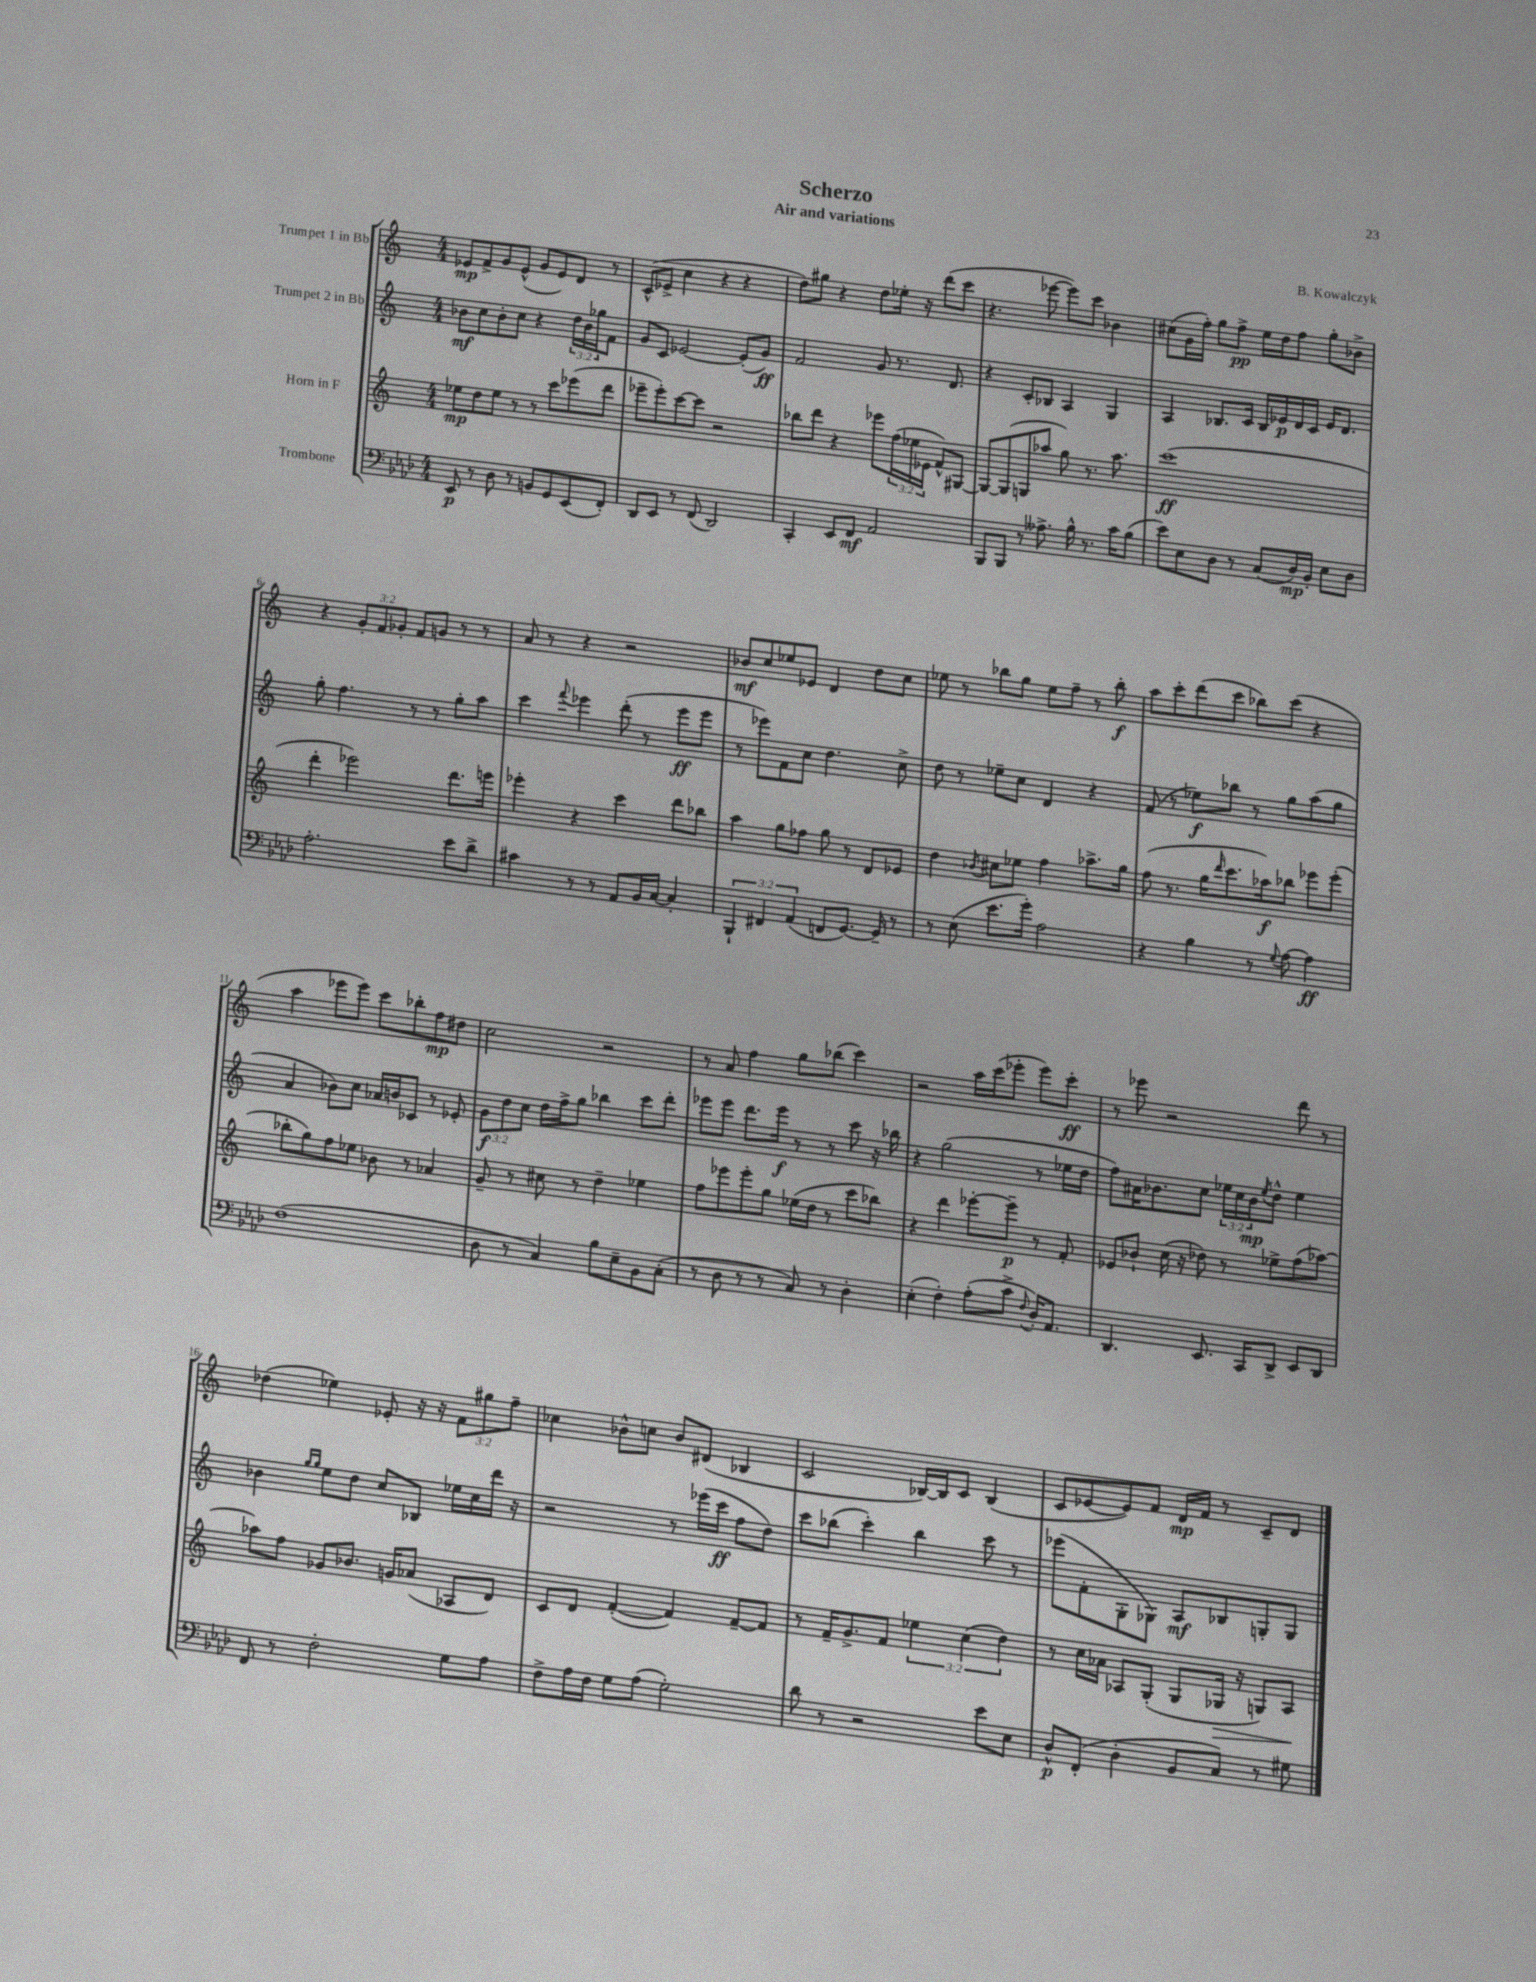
\header { title = "Scherzo" composer = "B. Kowalczyk" subtitle = "Air and variations" }
<<
\new StaffGroup <<
\new Staff = "s0" \with { instrumentName = "Trumpet 1 in Bb" } {
    \clef treble \key c \major \numericTimeSignature \time 4/4 \override Staff.TupletNumber.text = #tuplet-number::calc-fraction-text
    ees'8\mp f'8-> g'8 ees'8-^( g'8 ees'8) d'8 r8 |
    c'8-^( ees'8-> c''4 r4 r4 |
    d''8) gis''8 r4 d''8 ees''16-. r16 d'''8( c'''8 |
    r4. ees'''8~ ees'''8) c'''8 bes'4 |
    cis''8( g'16 f''16-.) g''8 f''8->\pp e''16 d''16 f''8 g''8-. bes'8-> |
    r4 \tuplet 3/2 { g'8-. f'8 ges'8-. } f'8 g'8 r8 r8 |
    a'8 r8 r4 r2 |
    bes'8\mf c''8 ees''8 ees'8 d'4 d''8 c''8 |
    ees''8 r8 bes''8 g''8 ees''8 f''8-- r8 bes''8-.\f |
    a''8 c'''8-. d'''8( c'''8 bes''8) c'''8( r4 |
    a''4 ees'''8 ees'''8) c'''8 bes''8-. f''8\mp dis''8 |
    c''2 r2 |
    r8 a'8 f''4 g''8 bes''8( c'''4) |
    r2 a''16 c'''16( ees'''8-. ees'''8) c'''8-.\ff |
    r8 ees'''8 r2 d'''8 r8 |
    des''4( ees''4) ees'8-. r16 r16 \tuplet 3/2 { f'8 gis''8 f''8-- } |
    ces''4 bes'8-^ c''8 bes'8 dis'8( bes4 |
    c'2 bes16~) bes16 c'8 bes4( |
    c'8 ees'8~ ees'8) f'8 d'16\mp f'16 r8 c'8-- d'8 \bar "|." |
}
\new Staff = "s1" \with { instrumentName = "Trumpet 2 in Bb" } {
    \clef treble \key c \major \numericTimeSignature \time 4/4 \override Staff.TupletNumber.text = #tuplet-number::calc-fraction-text
    bes'8\mf c''8 bes'8-. c''8 r4 \tuplet 3/2 { d''16 bes'16 ges''16 } f'8 |
    g'8 c'8 ees'2~ ees'8-.( g'8\ff) |
    f'2 g'8 r8. d'8. |
    r4 c'8-. bes8 a4 g4 |
    a4 bes8. c'16 bes16 ees'16\p d'16 c'16 ees'16 d'8. |
    g''8-. f''4. r8 r8 g''8-. a''8 |
    c'''4 \appoggiatura { f'''8 } ees'''4 d'''8-.( r8 ees'''8\ff ees'''8 |
    r8 ees'''8) f'8 c''8 d''4. c''8-> |
    d''8 r8 ees''8-- c''8 d'4 r4 |
    f'8( r8 ees''8\f) bes''8 r8 g''8 a''8( g''8 |
    a'4 bes'8) c''8 aes'16 b'16 ces'8 r8 ees'8-. |
    \tuplet 3/2 { g'8\f d''8 c''8 } d''16 f''16-> g''8 bes''4 c'''8 d'''8-. |
    ees'''8 ees'''8 d'''8. ees'''16\f r8 r8 c'''8 r16 bes''16 |
    r4 g''2( r8 ees''16 d''16 |
    f''8) ais'16 bes'8. c''8 \tuplet 3/2 { ees''16 c''16 bes'16\mp } \acciaccatura { ees''8 } d''8-^ ees''4 |
    bes'4 \grace { g''16 g''16 } e''8 d''8 c''8 bes8 ees''16 c''16 d'''16 r16 |
    r2 r8 ees'''16( c'''16\ff f''8 d''8) |
    c'''8 bes''8( c'''4-.) bes''4 c'''8 r8 |
    ees'''8( f'8-. g8-. ges8) a8\mf bes8 g8-. g8 \bar "|." |
}
\new Staff = "s2" \with { instrumentName = "Horn in F" } {
    \clef treble \key c \major \numericTimeSignature \time 4/4 \override Staff.TupletNumber.text = #tuplet-number::calc-fraction-text
    ees''8\mp d''8 ees''8 r8 r8 c'''8 ees'''8( d'''8 |
    ees'''8-- ees'''8-.) c'''8~ c'''8 r2 |
    bes''8 d'''8 r4 ees'''8 \tuplet 3/2 { f''16( ees''16 ees'16 } f'8-^) gis8~ |
    gis8~ gis8( g8 aes''8 g''8) r8. aes''8. |
    c'''1\ff( |
    d'''4-. ees'''2) d'''8. e'''16 |
    ees'''4-. r4 c'''4 d'''8 bes''8 |
    a''4 g''8 fes''8 g''8 r8 d'8 ees'8 |
    d''4 \acciaccatura { bes'8 } cis''8 ees''8 f''4 aes''8.-> g''16 |
    f''8( r8. g''16 \grace { d'''16 } c'''8. aes''16\f) bes''8 ees'''8 ees'''8-.( |
    bes''8-. g''8) f''8 ees''8 bes'8 r8 aes'4 |
    g'8-- r8 cis''8 r8 d''4-- ees''4 |
    f''8 ees'''8 ees'''8-. g''8 ees''16( d''16 r8 c'''8 bes''8) |
    r4 d'''4 ees'''8~-. ees'''8--\p r8 f'8-. |
    ees'8 bes'8-! c''16( r16 des''8) r8 ees''8-> f''8( aes''8~) |
    aes''8 f''8 ges'8 bes'8. g'16 aes'8( aes8 d'8) |
    c'8 d'8 f'4~-.( f'4) f'8~-- f'8 |
    r8 f'16-- g'8.-> f'8 \tuplet 3/2 { ees''4 c''4( d''4) } |
    r8 c''16 aes'16 aes8 g8-.( g8 ges16\> r16 g8) aes8\! \bar "|." |
}
\new Staff = "s3" \with { instrumentName = "Trombone" } {
    \clef bass \key aes \major \numericTimeSignature \time 4/4 \override Staff.TupletNumber.text = #tuplet-number::calc-fraction-text
    ees,8\p r8 des8 r8 b,8 g,8 ees,8( f,8-.) |
    des,8 ees,8 r8 f,8( des,2) |
    c,4-. ees,8 f,8\mf aes,2 |
    bes,,8 bes,,8 r8 aeses8.-> bes16-^ r8. c'16 bes8( |
    ees'8) ees8 des8 r8 c8( des16\mp) bes,16-. ees8 des8 |
    aes2.-. ees'8 des'8-> |
    cis'4 r8 r8 aes,8 bes,16 c16~ c4-. |
    \tuplet 3/2 { bes,,4-! fis,4 aes,4( } f,8 g,8.~) g,16-- r8 |
    r8 ees8( ees'8. g'16-.) aes2 |
    r4 bes4 r8 \appoggiatura { g8 } aes8~ aes4\ff |
    f1( |
    des8 r8 c4) bes8 ees8-- bes,8 c8-.( |
    r8 des8 r8 r8 c8) r8 des4-. |
    ees4-.( f4-.) aes8-.( c'8-> \appoggiatura { f8 } des16-.) aes,8. |
    des,4. ees,8. c,16 des,8-> ees,8 des,8 |
    f,8 r8 f2-. g8 aes8 |
    f8-> aes16 f16 g8 aes8( g2-.) |
    des'8 r8 r2 ees'8 ees8 |
    des8-^\p f,8-.( des4-. bes,8 c8) r8 gis8 \bar "|." |
}
>>
>>
